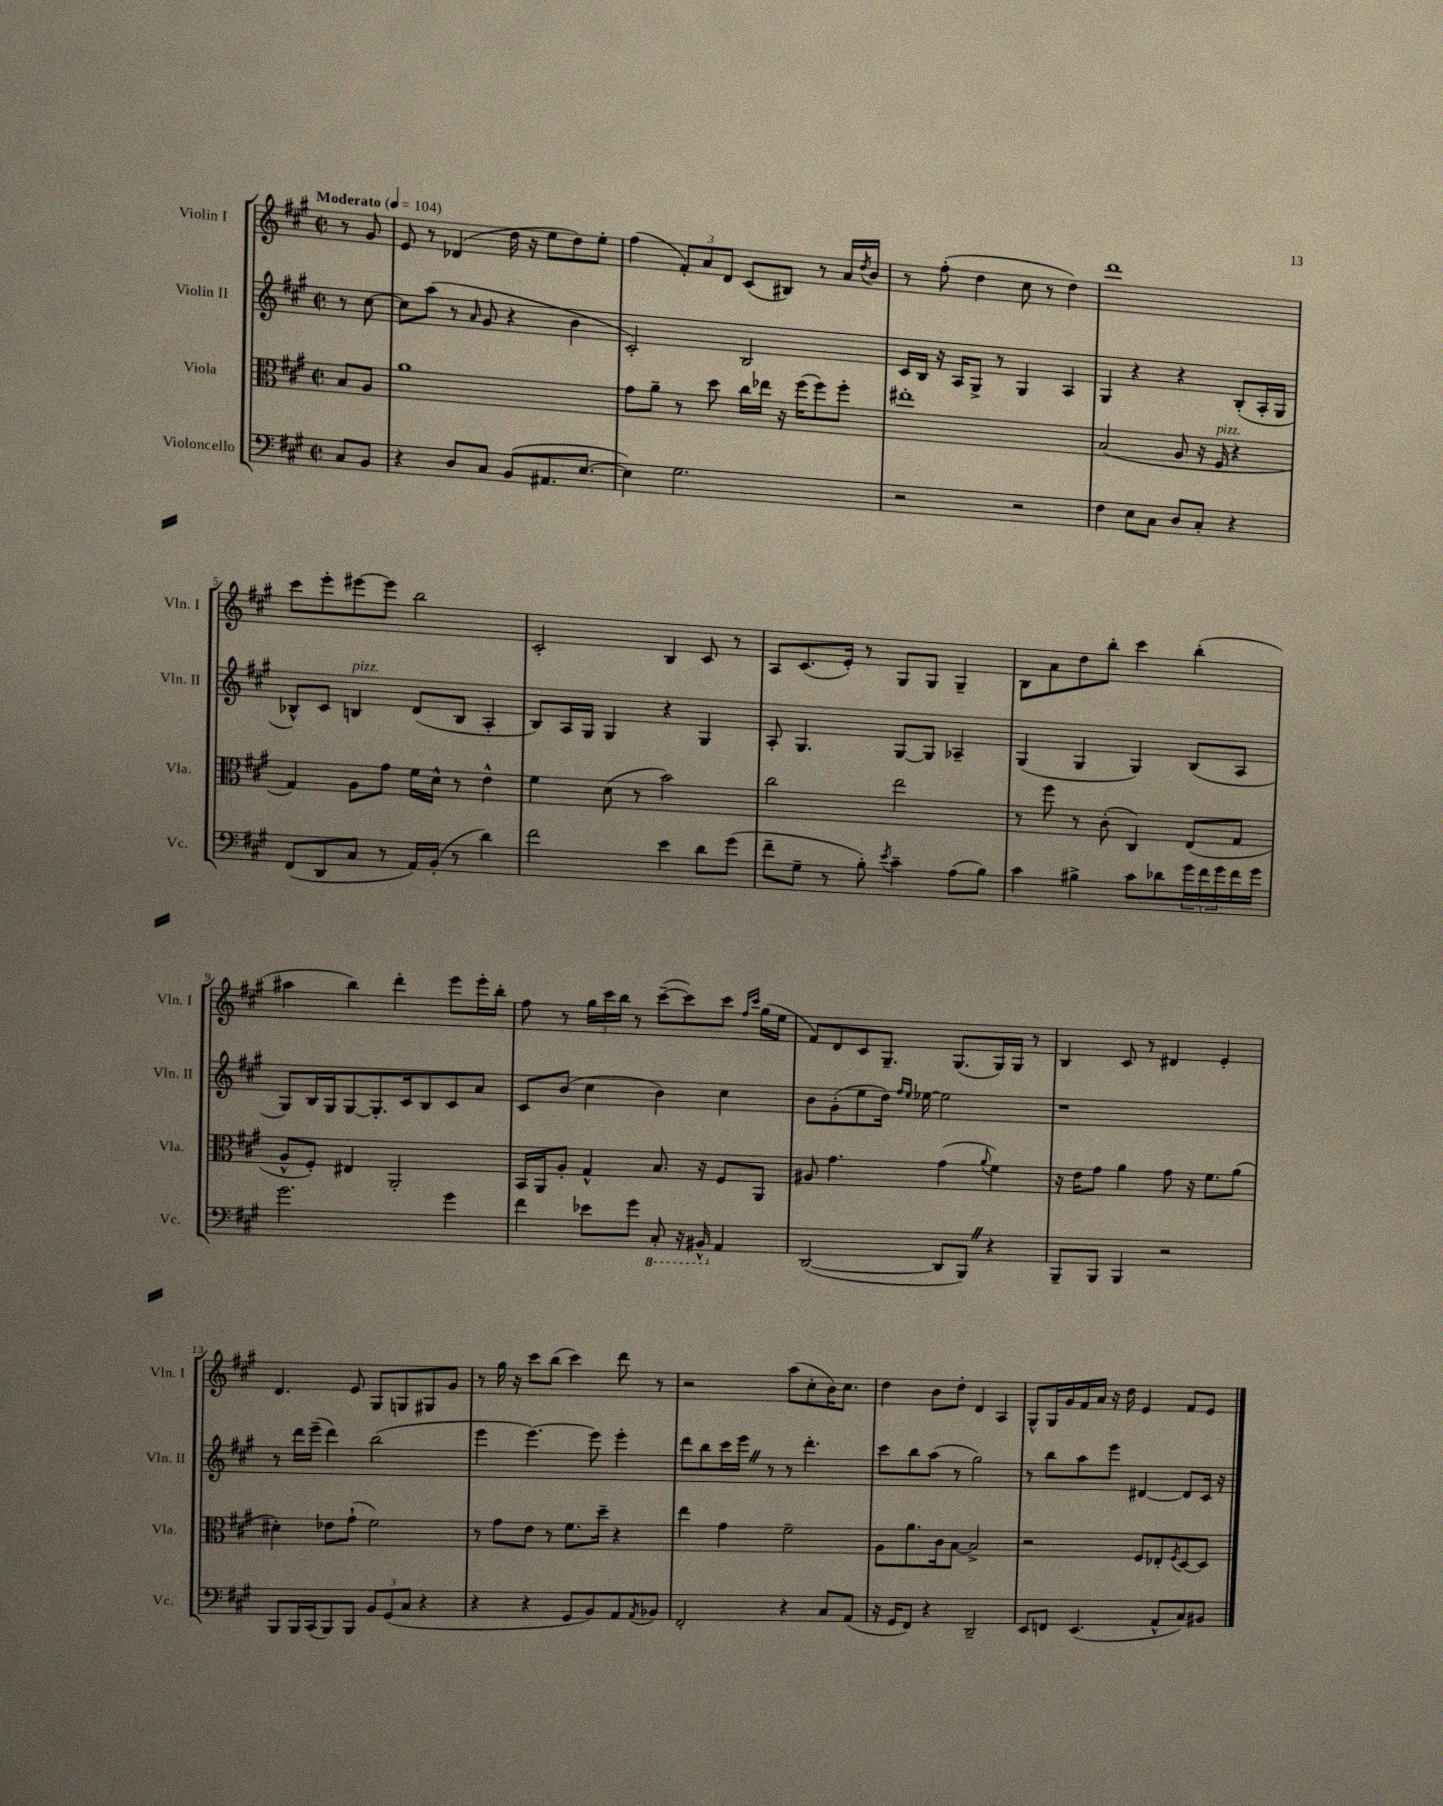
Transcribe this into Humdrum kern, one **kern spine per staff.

**kern	**kern	**kern	**kern
*part4	*part3	*part2	*part1
*staff4	*staff3	*staff2	*staff1
*I"Violoncello	*I"Viola	*I"Violin II	*I"Violin I
*I'Vc.	*I'Vla.	*I'Vln. II	*I'Vln. I
*clefF4	*clefC3	*clefG2	*clefG2
*k[f#c#g#]	*k[f#c#g#]	*k[f#c#g#]	*k[f#c#g#]
*M2/2	*M2/2	*M2/2	*M2/2
*met(c|)	*met(c|)	*met(c|)	*met(c|)
*MM104	*MM104	*MM104	*MM104
=	=	=	=
!	!	!	!LO:TX:a:B:t=Moderato
8C#/L	8B/L	8r	8r
8BB/J	8A/J	[8cc#\	8g#/
=1	=1	=1	=1
4r	1a	8cc#\L]	8e/
.	.	(8aa\J	8r
8D/L	.	8r	(4d-X/
.	.	16qqa/	.
8C#/J	.	8g#/	.
(8BB/L	.	4r	16dd\
.	.	.	16r
8.AA#X/	.	.	8ee\L
.	.	4b\	8dd\)
[8.E/J	.	.	.
.	.	.	8ee'\J
=2	=2	=2	=2
4E\])	8g#\L	2c#'/)	(4ff#\
.	8a~\J	.	.
2.G#\	8r	.	12f#'/L)
.	.	.	12a/
.	8dd\	.	.
.	.	.	12d/J
.	16cc#\LL	2B/	(8c#/L
.	16ee-X\JJ	.	.
.	16r	.	8B#X/J)
.	(16ff#\KL	.	.
.	8ff#\)	.	8r
.	8ff#'\J	.	16a/LL
.	.	.	8qdd/
.	.	.	16b/JJ
=3	=3	=3	=3
2r	1ee#X'	16c#/LL	8r
.	.	16B/JJ	.
.	.	16r	(8ff#'\
.	.	16A/KL	.
.	.	8G#^/J	4dd\
.	.	8r	.
2r	.	4G#/	8cc#\
.	.	.	8r
.	.	4A/	4dd\)
=4	=4	=4	=4
4F#\	(2B/	4G#/	1ddd
8E\L	.	4r	.
8C#\J	.	.	.
8D/L	8A/	4r	.
8C#'/J	16r	.	.
!	!LO:TX:a:i:t=pizz.	!	!
.	16F#/	.	.
4r	4r	(8B'/L	.
.	.	16A'/L	.
.	.	16G#/JJ	.
!!LO:LB:g=z
=5	=5	=5	=5
(8FF#/L	4G#/)	8B-X^^/L)	8ccc#\L
8DD/	.	8c#/J	8eee'\
!	!	!LO:TX:a:i:t=pizz.	!
8C#/J	8A\L	4Bn/	[8eee#X\
8r	8g#\J	.	8eee#\J]
16AA/LL)	16f#\LL	(8d/L	2bb\
(16BB'/JJ	16d^^\JJ	.	.
8r	8r	8B/J	.
4d\)	4e^^\	4A'/	.
=6	=6	=6	=6
2f#\	4f#\	8B/L)	2c#'/
.	.	16A/L	.
.	.	16G#/JJ	.
.	(8d\	4G#/	.
.	8r	.	.
4e\	2b\)	4r	4B/
8d\L	.	4G#/	8c#/
(8g#\J	.	.	8r
=7	=7	=7	=7
8f#~\L	2cc#\	8A'/	8A/L
8G#~\J	.	4.G#/	(8.c#/
8r	.	.	.
.	.	.	16e'/Jk)
8B'\)	.	.	8r
8qe/	.	.	.
4c#~\	2ee\	[8G#/L	8G#/L
.	.	8G#/J]	8G#/J
(8A\L	.	4A-X~/	4G#~/
8B\J)	.	.	.
=8	=8	=8	=8
4c#\	8r	(4G#/	8B\L
.	8ff#\	.	8a\
4B#X^\	8r	4G#/	8dd\
.	(8c#'\	.	8bb'\J
8c#\L	4C#/)	4G#/)	4ccc#\
8d-X\	.	.	.
24g#\L	(8E/L	(8B/L	(4bb'\
24f#\	.	.	.
24g#\	.	.	.
16f#\	8G#/J	8A/J	.
16g#\JJ	.	.	.
!!LO:LB:g=z
=9	=9	=9	=9
2.g#\	8A^^/L	8G#/L)	4aa#X\
.	8F#'/J)	16B/L	.
.	.	16G#/J	.
.	4E#X/	[8G#/	4bb\)
.	.	8.G#'/]	.
.	2AA'/	.	4ddd'\
.	.	16c#/k	.
.	.	8B/	.
4g#\	.	8c#/	8eee\L
.	.	8a/J	16eee'\L
.	.	.	16bb'\JJ
=10	=10	=10	=10
4f#\	16BB/LL	8c#/L	8ff#\
.	16AA/J	.	.
.	8A'/J	(8b/J	8r
8e-X\L	4G#^^/	4cc#\	24gg#\LL
.	.	.	24ccc#\
.	.	.	24bb\JJ
8g#\J	.	.	8r
*8ba	*	*	*
8CC#'/	8.B/	4b\)	([8ccc#~\L
16r	.	.	8ccc#\])
16BBB#X^^/	16r	.	.
*X8ba	*	*	*
4AA/	8F#/L	4cc#\	8ccc#\J
.	.	.	16qqff#/LL
.	.	.	16qqccc#/JJ
.	8AA/J	.	(16gg#\LL
.	.	.	16ee\JJ
=11	=11	=11	=11
([2DD/	8A#X/	8b\L	8f#/L)
.	4.g#\	(8g#'\	8d/
.	.	8ee\	8c#/
.	.	16dd\Jk)	8.G#~/J
.	.	16qqff#/LL	.
.	.	16qqee/JJ	.
.	.	[16ee-X\	.
8DD/L]	(4g#\	2ee-\]	.
.	.	.	(8.G#/L
8BBBZ/J)	.	.	.
.	8qqa/	.	.
4r	4f#\)	.	16G#/L)
.	.	.	16G#/JJ
.	.	.	8r
=12	=12	=12	=12
8BBB~/L	16r	1r	4B/
.	16e\KL	.	.
8BBB/J	8g#\J	.	.
4BBB/	4a\	.	8c#/
.	.	.	8r
2r	8g#\	.	4d#X/
.	16r	.	.
.	8.f#\L	.	.
.	.	.	4e'/
.	(8a\J	.	.
!!LO:LB:g=z
=13	=13	=13	=13
8BBB/L	4d#X'\)	8r	4.d/
16BBB/L	.	16ddd\LL	.
(16CC#/J	.	(16eee~\JJ	.
8BBB/)	8e-X\L	4ddd\)	.
8BBB/J	(8g#`\J	.	8e/
12BB/L	2f#\)	(2bb\	8G#/L
(12GG#/	.	.	.
.	.	.	8Gn/
12C#/J	.	.	.
4r	.	.	8G#X/
.	.	.	8g#/J
=14	=14	=14	=14
4r	8r	4eee\	8r
.	8g#\L	.	16gg#\
.	.	.	16r
4r	8e\J	[4.eee\)	8ccc#\L
.	8r	.	(8bb\J
8GG#/L	8.f#\L	.	4ccc#\)
8BB/)	.	8eee\]	.
.	16dd~\Jk	.	.
8AA/	4r	4eee'\	8ddd\
8qAA/	.	.	.
8BB-X/J	.	.	8r
=15	=15	=15	=15
2FF#'/	4ee\	8ddd\L	2r
.	.	8bb\	.
.	4g#\	16ccc#\L	.
.	.	16eeeZ\JJ	.
.	.	8r	.
4r	2f#~\	8r	(8aa\L
.	.	4.ddd'\	8cc#'\
8C#/L	.	.	16b\K)
.	.	.	8.cc#\J
(8AA/J	.	.	.
=16	=16	=16	=16
16r	8A\L	8ccc#\L	4dd\
16GG#/KL	.	.	.
8FF#/J)	8.a\	8bb\	.
4r	.	(8aa\J	8b\L
.	16c#\k	.	.
.	[8B\J	8r	8dd'\J
2DD~/	2B^/]	2gg#\)	4d/
.	.	.	4A/
=17	=17	=17	=17
8EE/L	2r	8r	8G#^^/L
8FFn/J	.	8bb\L	16G#/L
.	.	.	16g#/
(4.EE/	.	8aa\	16f#/
.	.	.	16a/JJ
.	.	8eee\J	16r
.	.	.	16dd\
.	8F#/L	[4d#X/	4e/
8AA^^/L	8E-X'/	.	.
.	8qF#/	.	.
8C#/)	[8D/	8d#/L]	8f#/L
8BB#X/J	8D/J]	16c#/Jk	8e/J
.	.	16r	.
==	==	==	==
*-	*-	*-	*-
